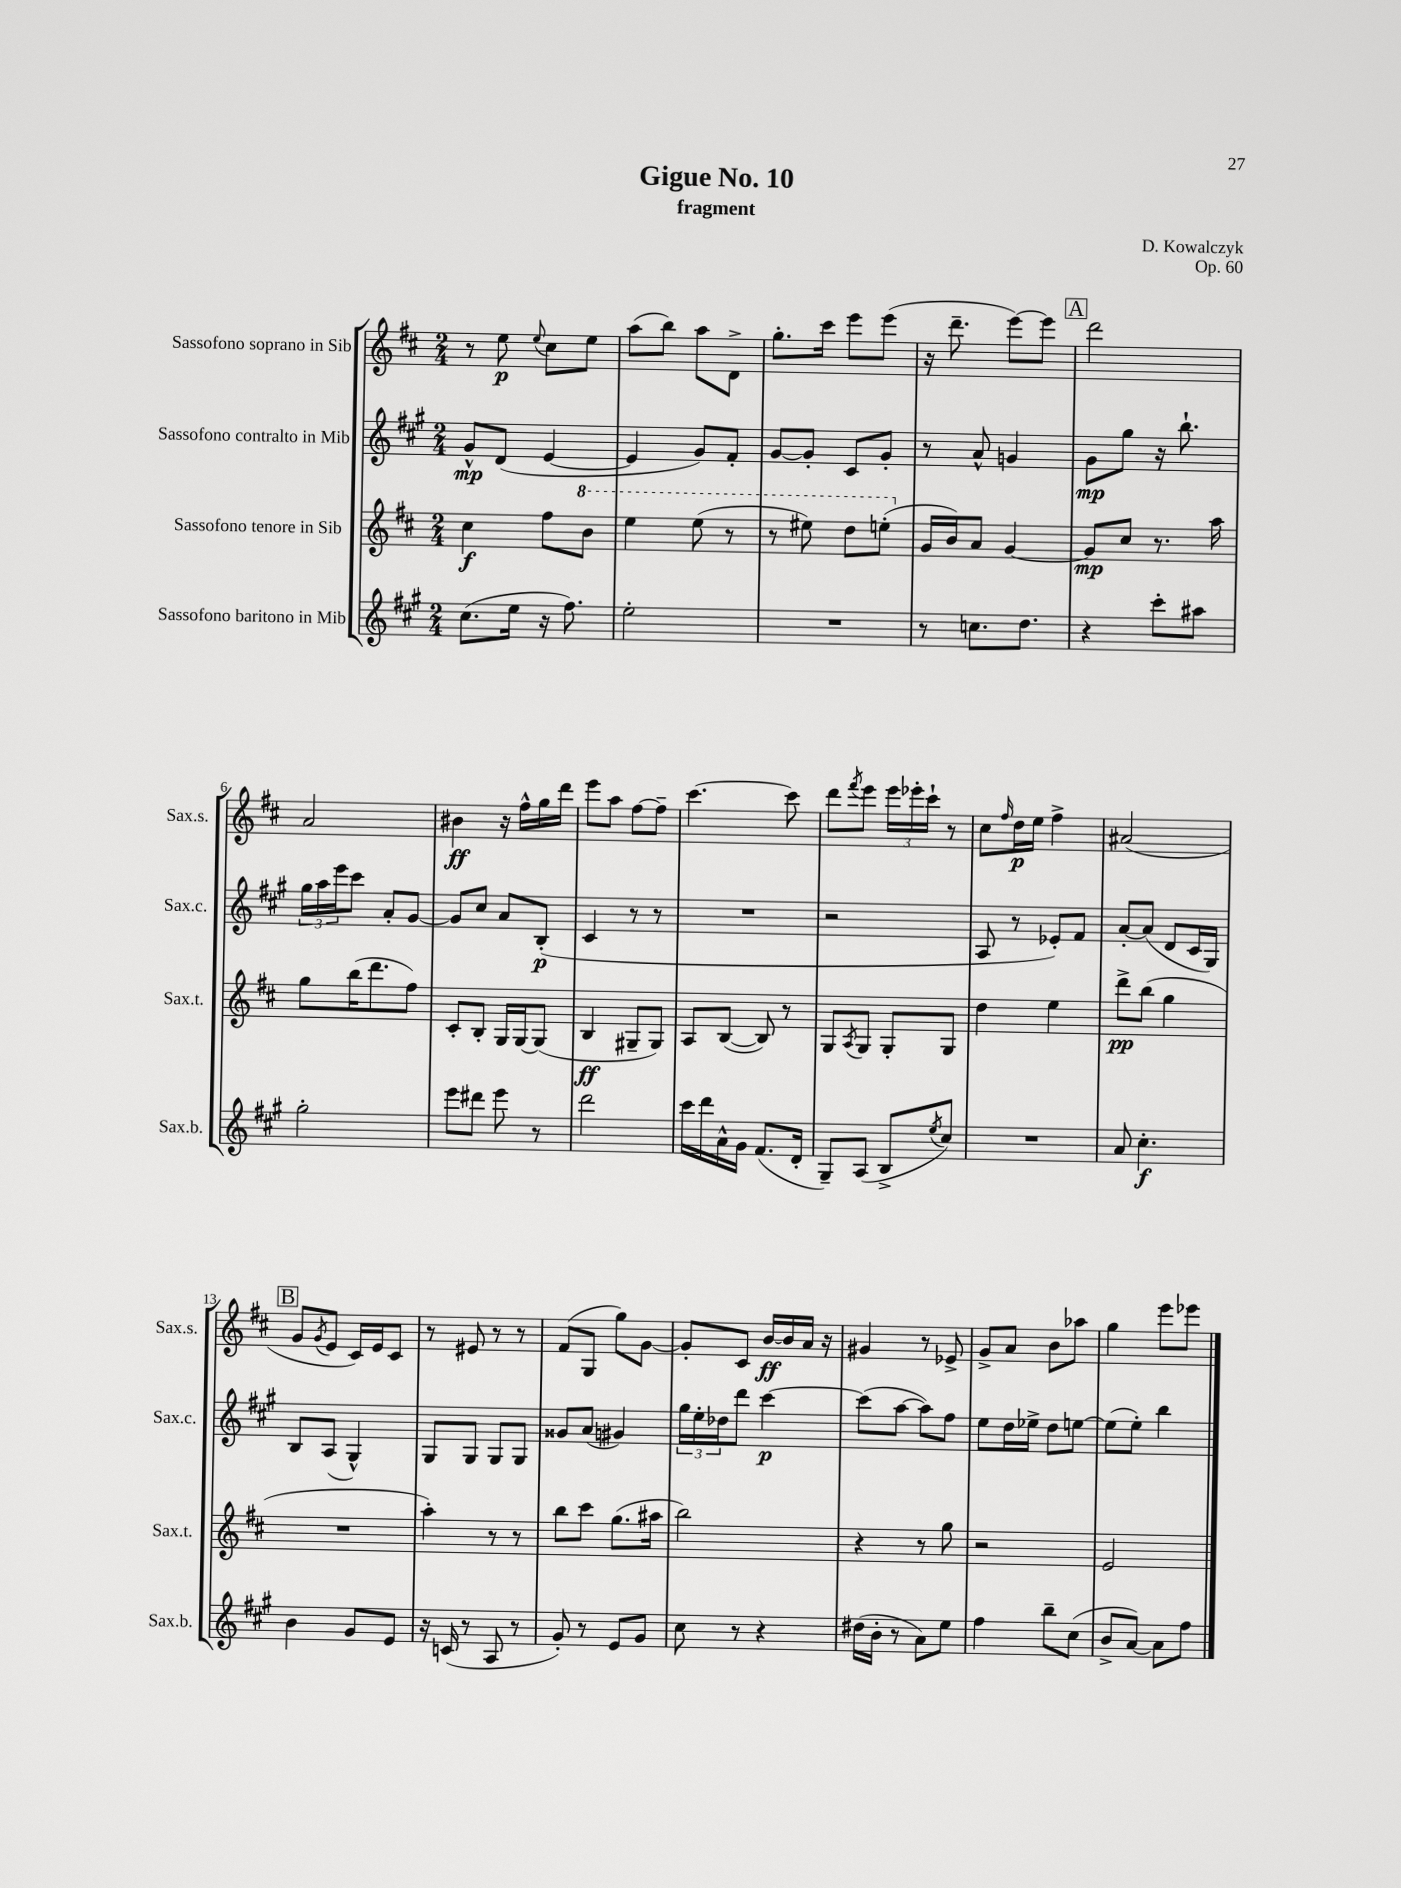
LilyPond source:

\header { title = "Gigue No. 10" composer = "D. Kowalczyk" subtitle = "fragment" opus = "Op. 60" }
<<
\new StaffGroup <<
\new Staff = "s0" \with { instrumentName = "Sassofono soprano in Sib" shortInstrumentName = "Sax.s." } {
    \clef treble \key d \major \numericTimeSignature \time 2/4
    r8 e''8\p \appoggiatura { e''8 } cis''8 e''8 |
    a''8( b''8) a''8 d'8-> |
    g''8.-. cis'''16 e'''8 e'''8( |
    r16 d'''8.-- e'''8~) e'''8 |
    \mark \markup { \box "A" } d'''2 |
    a'2 |
    bis'4\ff r16 fis''16-^ g''16 d'''16 |
    e'''8 a''8 fis''8~ fis''8-- |
    cis'''4.~ cis'''8 |
    d'''8 \acciaccatura { fis'''8 } e'''8 \tuplet 3/2 { e'''16 ees'''16-. cis'''16-! } r8 |
    cis''8 \grace { fis''16 } d''16\p e''16 fis''4-> |
    ais'2( |
    \mark \markup { \box "B" } g'8 \acciaccatura { g'8 } e'8 cis'16) e'16 cis'8 |
    r8 eis'8 r8 r8 |
    fis'8( g8 g''8) g'8~ |
    g'8-. cis'8 b'16~\ff b'16 a'16 r16 |
    gis'4 r8 ees'8-> |
    g'8-> a'8 b'8 aes''8 |
    g''4 e'''8 ees'''8 \bar "|." |
}
\new Staff = "s1" \with { instrumentName = "Sassofono contralto in Mib" shortInstrumentName = "Sax.c." } {
    \clef treble \key a \major \numericTimeSignature \time 2/4
    gis'8-^\mp d'8( e'4~ |
    e'4 gis'8) fis'8-. |
    gis'8~ gis'8-. cis'8 gis'8-. |
    r8 a'8-^ g'4 |
    \mark \markup { \box "A" } gis'8\mp gis''8 r16 b''8.-! |
    \tuplet 3/2 { gis''16 a''16 e'''16 } cis'''8 a'8-. gis'8~ |
    gis'8 cis''8 a'8 b8-.\p( |
    cis'4 r8 r8 |
    R2 |
    r2 |
    a8 r8 ees'8-.) fis'8 |
    a'8~-. a'8( d'8 cis'16 gis16) |
    \mark \markup { \box "B" } b8 a8( gis4-^) |
    gis8 gis8 gis8 gis8 |
    gisis'8 a'8( gis'4) |
    \tuplet 3/2 { gis''16 e''16-. des''16 } d'''8 cis'''4~\p |
    cis'''8( a''8~ a''8) fis''8 |
    e''8 d''16 ees''16-> d''8 e''8~ |
    e''8( e''8-.) b''4 \bar "|." |
}
\new Staff = "s2" \with { instrumentName = "Sassofono tenore in Sib" shortInstrumentName = "Sax.t." } {
    \clef treble \key d \major \numericTimeSignature \time 2/4
    cis''4\f fis''8 \ottava #1 b''8 |
    e'''4 e'''8( r8 |
    r8 eis'''8) d'''8 e'''8-.( \ottava #0 |
    g'16 b'16) a'8 g'4~ |
    \mark \markup { \box "A" } g'8\mp cis''8 r8. a''16 |
    g''8 b''16( d'''8. fis''8) |
    cis'8-. b8-. g16 g16~ g8( |
    b4\ff gis8-- gis8) |
    a8 b8~( b8) r8 |
    g8 \acciaccatura { a8 } g8 g8-. g8 |
    d''4 e''4 |
    d'''8->\pp b''8( g''4 |
    \mark \markup { \box "B" } R2 |
    a''4-.) r8 r8 |
    b''8 cis'''8 g''8.( ais''16 |
    b''2) |
    r4 r8 g''8 |
    r2 |
    e'2 \bar "|." |
}
\new Staff = "s3" \with { instrumentName = "Sassofono baritono in Mib" shortInstrumentName = "Sax.b." } {
    \clef treble \key a \major \numericTimeSignature \time 2/4
    cis''8.( e''16 r16 fis''8.) |
    e''2-. |
    R2 |
    r8 c''8. d''8. |
    \mark \markup { \box "A" } r4 cis'''8-. ais''8 |
    gis''2-. |
    e'''8 dis'''8 e'''8 r8 |
    d'''2 |
    cis'''16 d'''16 a'16-^ gis'16 fis'8.( d'16-. |
    gis8--) a8( b8-> \acciaccatura { e''8 } cis''8) |
    R2 |
    a'8 cis''4.-.\f |
    \mark \markup { \box "B" } b'4 gis'8 e'8 |
    r16 c'16( r8 a8 r8 |
    gis'8-.) r8 e'8 gis'8 |
    cis''8 r8 r4 |
    dis''16( b'16-. r8 a'8) e''8 |
    fis''4 b''8-- cis''8( |
    b'8-> a'8~) a'8 fis''8 \bar "|." |
}
>>
>>
